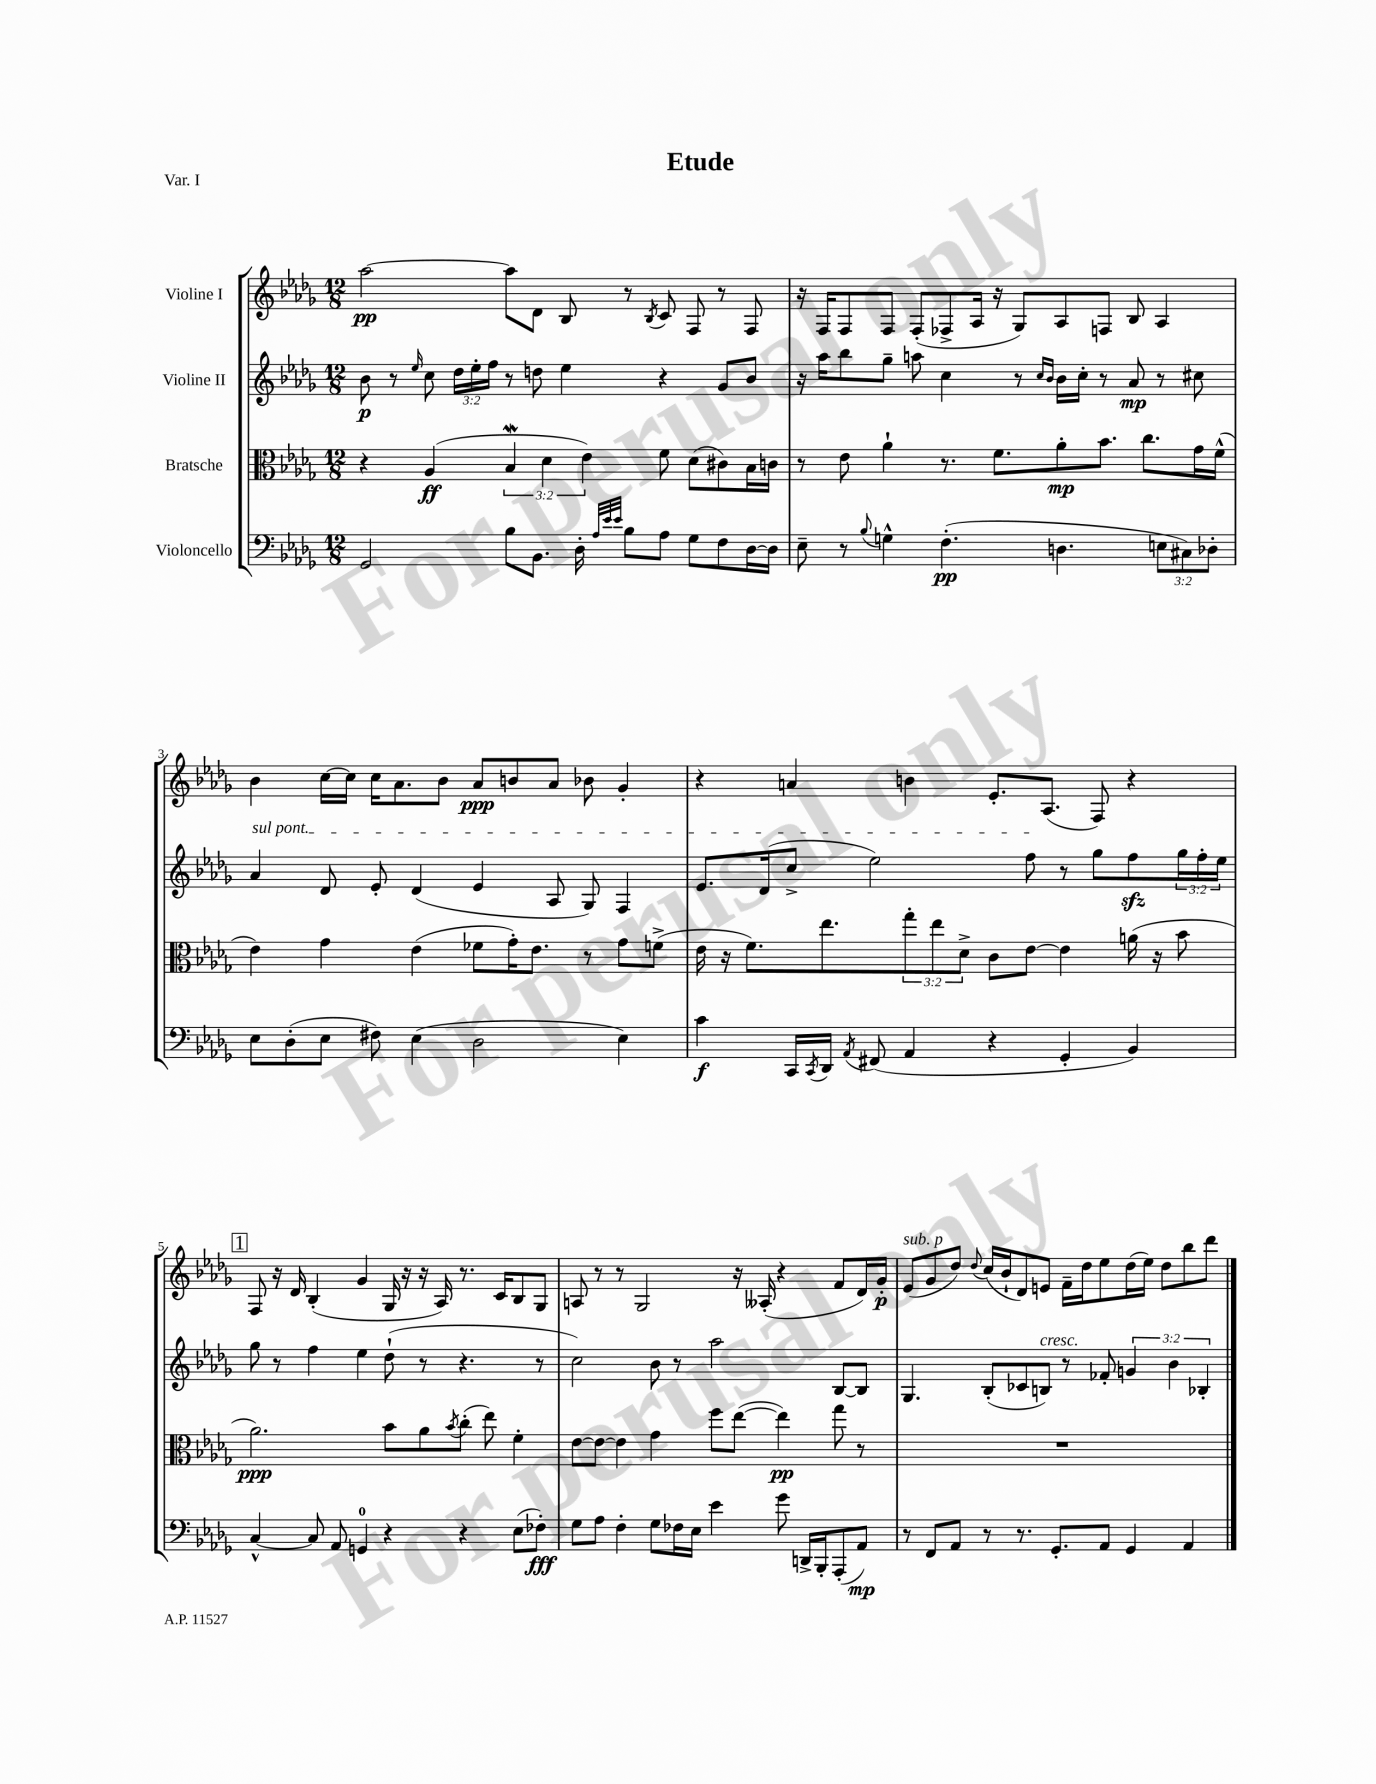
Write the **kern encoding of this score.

**kern	**dynam	**kern	**dynam	**kern	**dynam	**kern	**dynam
*part4	*part4	*part3	*part3	*part2	*part2	*part1	*part1
*staff4	*staff4	*staff3	*staff3	*staff2	*staff2	*staff1	*staff1
*I"Violoncello	*	*I"Bratsche	*	*I"Violine II	*	*I"Violine I	*
*clefF4	*	*clefC3	*	*clefG2	*	*clefG2	*
*k[b-e-a-d-g-]	*	*k[b-e-a-d-g-]	*	*k[b-e-a-d-g-]	*	*k[b-e-a-d-g-]	*
*M12/8	*	*M12/8	*	*M12/8	*	*M12/8	*
=1	=1	=1	=1	=1	=1	=1	=1
2GG-/	.	4r	.	8b-\	p	[2aa-\	pp
.	.	.	.	8r	.	.	.
.	.	.	.	16qqee-/	.	.	.
.	.	(4A-/	ff	8cc\	.	.	.
.	.	.	.	24dd-\LL	.	.	.
.	.	.	.	24ee-'\	.	.	.
.	.	.	.	24ff\JJ	.	.	.
8B-\L	.	6B-W/	.	8r	.	8aa-\L]	.
8.BB-\J	.	.	.	8ddn\	.	8d-\J	.
.	.	6d-\	.	.	.	.	.
.	.	.	.	4ee-\	.	8B-/	.
16D-'\	.	.	.	.	.	.	.
.	.	6e-\)	.	.	.	.	.
32qqA-/LLL	.	.	.	.	.	.	.
32qqe-/	.	.	.	.	.	.	.
32qqe-/JJJ	.	.	.	.	.	.	.
8B-\L	.	.	.	.	.	8r	.
.	.	.	.	.	.	8qB-/	.
8A-\J	.	8f\	.	4r	.	8c/	.
8G-\L	.	(8d-\L	.	.	.	8F/	.
8F\	.	8c#X\)	.	8g-/L	.	8r	.
[16D-\L	.	16B-\L	.	8b-/J	.	8F/	.
16D-\JJ]	.	16cn\JJ	.	.	.	.	.
=2	=2	=2	=2	=2	=2	=2	=2
8E-~\	.	8r	.	16r	.	16r	.
.	.	.	.	16aa-\KL	.	16F/KL	.
8r	.	8e-\	.	8bb-\	.	8F/	.
8qqB-/	.	.	.	.	.	.	.
4Gn^^\	.	4a-`\	.	8gg-~\J	.	8F/J	.
.	.	.	.	8aan\	.	(8F'/L	.
(4.F'\	pp	8.r	.	4cc\	.	8F-X^/	.
.	.	.	.	.	.	16A-/Jk	.
.	.	8.f\L	.	.	.	16r	.
.	.	.	.	8r	.	8G-/L)	.
.	.	.	.	16qqcc/LL	.	.	.
.	.	.	.	16qqb-/JJ	.	.	.
4.Dn\	.	8a-'\	mp	16b-\LL	.	8A-/	.
.	.	.	.	16cc'\JJ	.	.	.
.	.	8.b-\J	.	8r	.	8Fn/J	.
.	.	.	.	8a-/	mp	8B-/	.
.	.	8.cc\L	.	.	.	.	.
12En\L	.	.	.	8r	.	4A-/	.
12C#X\)	.	.	.	.	.	.	.
.	.	16g-\L	.	8cc#X\	.	.	.
12D-X'\J	.	.	.	.	.	.	.
.	.	(16f^^\JJ	.	.	.	.	.
!!LO:LB:g=z
=3	=3	=3	=3	=3	=3	=3	=3
!	!	!	!	!LO:TX:a:i:t=sul pont.	!	!	!
8E-\L	.	4e-\)	.	4a-/	.	4b-\	.
(8D-'\	.	.	.	.	.	.	.
8E-\J	.	4g-\	.	8d-/	.	[16cc\LL	.
.	.	.	.	.	.	16cc\JJ]	.
8F#X\)	.	.	.	8e-'/	.	16cc\KL	.
.	.	.	.	.	.	8.a-\	.
(4E-\	.	(4e-\	.	(4d-/	.	.	.
.	.	.	.	.	.	8b-\J	.
2D-\	.	8f-X\L	.	4e-/	.	8a-/L	ppp
.	.	16g-'\K)	.	.	.	8bn/	.
.	.	8.e-\J	.	.	.	.	.
.	.	.	.	8A-/	.	8a-/J	.
.	.	8r	.	8G-/)	.	8b-X\	.
4E-\)	.	8g-\L	.	4F/	.	4g-'/	.
.	.	(8fn^\J	.	.	.	.	.
=4	=4	=4	=4	=4	=4	=4	=4
4c\	f	16e-\	.	8.e-/L	.	4r	.
.	.	16r	.	.	.	.	.
.	.	8.f\L)	.	.	.	.	.
.	.	.	.	(16d-/k	.	.	.
16CC/LL	.	.	.	8cc^/J	.	4an/	.
8qCC/	.	.	.	.	.	.	.
16DD-/JJ	.	8.ee-\	.	.	.	.	.
8qAA-/	.	.	.	.	.	.	.
(8FF#X/	.	.	.	2ee-\)	.	.	.
4AA-/	.	12gg-'\	.	.	.	4bn\	.
.	.	12ee-\	.	.	.	.	.
.	.	12d-^\J	.	.	.	.	.
4r	.	8c\L	.	.	.	8.e-'/L	.
.	.	[8e-\J	.	8ff\	.	.	.
.	.	.	.	.	.	(8.A-/J	.
4GG-'/	.	4e-\]	.	8r	.	.	.
.	.	.	.	8gg-\L	.	8F/)	.
4BB-/)	.	(16an\	.	8ffzz\	.	4r	.
.	.	16r	.	.	.	.	.
.	.	8b-\	.	24gg-\L	.	.	.
.	.	.	.	24ff'\	.	.	.
.	.	.	.	24ee-\JJ	.	.	.
!!LO:LB:g=z
!!LO:REH:place=s1:t=1
=5	=5	=5	=5	=5	=5	=5	=5
[4C^^/	.	2.a-\)	ppp	8gg-\	.	8F/	.
.	.	.	.	8r	.	16r	.
.	.	.	.	.	.	16d-/	.
8C/]	.	.	.	4ff\	.	(4B-'/	.
8AA-/	.	.	.	.	.	.	.
4GGn/	.	.	.	4ee-\	.	4g-/	.
4r	.	8b-\L	.	(8dd-`\	.	16G-/	.
.	.	.	.	.	.	16r	.
.	.	8a-\	.	8r	.	16r	.
.	.	.	.	.	.	16A-/)	.
.	.	8qb-/	.	.	.	.	.
4r	.	(8cc'\J	.	4.r	.	8.r	.
.	.	8ee-\)	.	.	.	.	.
.	.	.	.	.	.	16c/KL	.
(8E-\L	.	4f'\	.	.	.	8B-/	.
8F-X'\J)	fff	.	.	8r	.	8G-/J	.
=6	=6	=6	=6	=6	=6	=6	=6
8G-\L	.	[8e-\L	.	2cc\)	.	8An/	.
8A-\J	.	8e-\J_	.	.	.	8r	.
4F'\	.	4e-\]	.	.	.	8r	.
.	.	.	.	.	.	2G-/	.
8G-\L	.	4g-\	.	8b-\	.	.	.
16F-X\L	.	.	.	8r	.	.	.
16E-\JJ	.	.	.	.	.	.	.
4e-\	.	8ff\L	.	2aa-\	.	.	.
.	.	([8ee-\J	.	.	.	16r	.
.	.	.	.	.	.	(16A--X'/	.
8g-\	.	4ee-\])	pp	.	.	4r	.
16DDn^/LL	.	.	.	.	.	.	.
16BBB-'/J	.	.	.	.	.	.	.
(8AAA-'/	.	8gg-\	.	[8B-/L	.	8f/L	.
8AA-/J)	mp	8r	.	8B-/J]	.	16d-/L)	.
.	.	.	.	.	.	16g-'/JJ	p
=7	=7	=7	=7	=7	=7	=7	=7
!	!	!	!	!	!	!LO:TX:a:i:t=sub. p	!
8r	.	1.r	.	4.G-/	.	(8e-/L	.
8FF/L	.	.	.	.	.	8g-/	.
8AA-/J	.	.	.	.	.	8dd-/J)	.
.	.	.	.	.	.	8qqdd-/	.
8r	.	.	.	(8B-'/L	.	(16cc/LL	.
.	.	.	.	.	.	16b-`/J	.
8.r	.	.	.	8c-X/	.	8d-/)	.
!	!	!	!	!LO:TX:a:i:t=cresc.	!	!	!
.	.	.	.	8Bn/J)	.	8en/J	.
8.GG-'/L	.	.	.	.	.	.	.
.	.	.	.	8r	.	16f~\LL	.
.	.	.	.	.	.	16dd-\J	.
8AA-/J	.	.	.	8f-X'/	.	8ee-\	.
4GG-/	.	.	.	6gn/	.	(16dd-\L	.
.	.	.	.	.	.	16ee-\JJ)	.
.	.	.	.	.	.	8dd-\L	.
.	.	.	.	6b-\	.	.	.
4AA-/	.	.	.	.	.	8bb-\	.
.	.	.	.	6B-X'/	.	.	.
.	.	.	.	.	.	8ddd-\J	.
==	==	==	==	==	==	==	==
*-	*-	*-	*-	*-	*-	*-	*-
